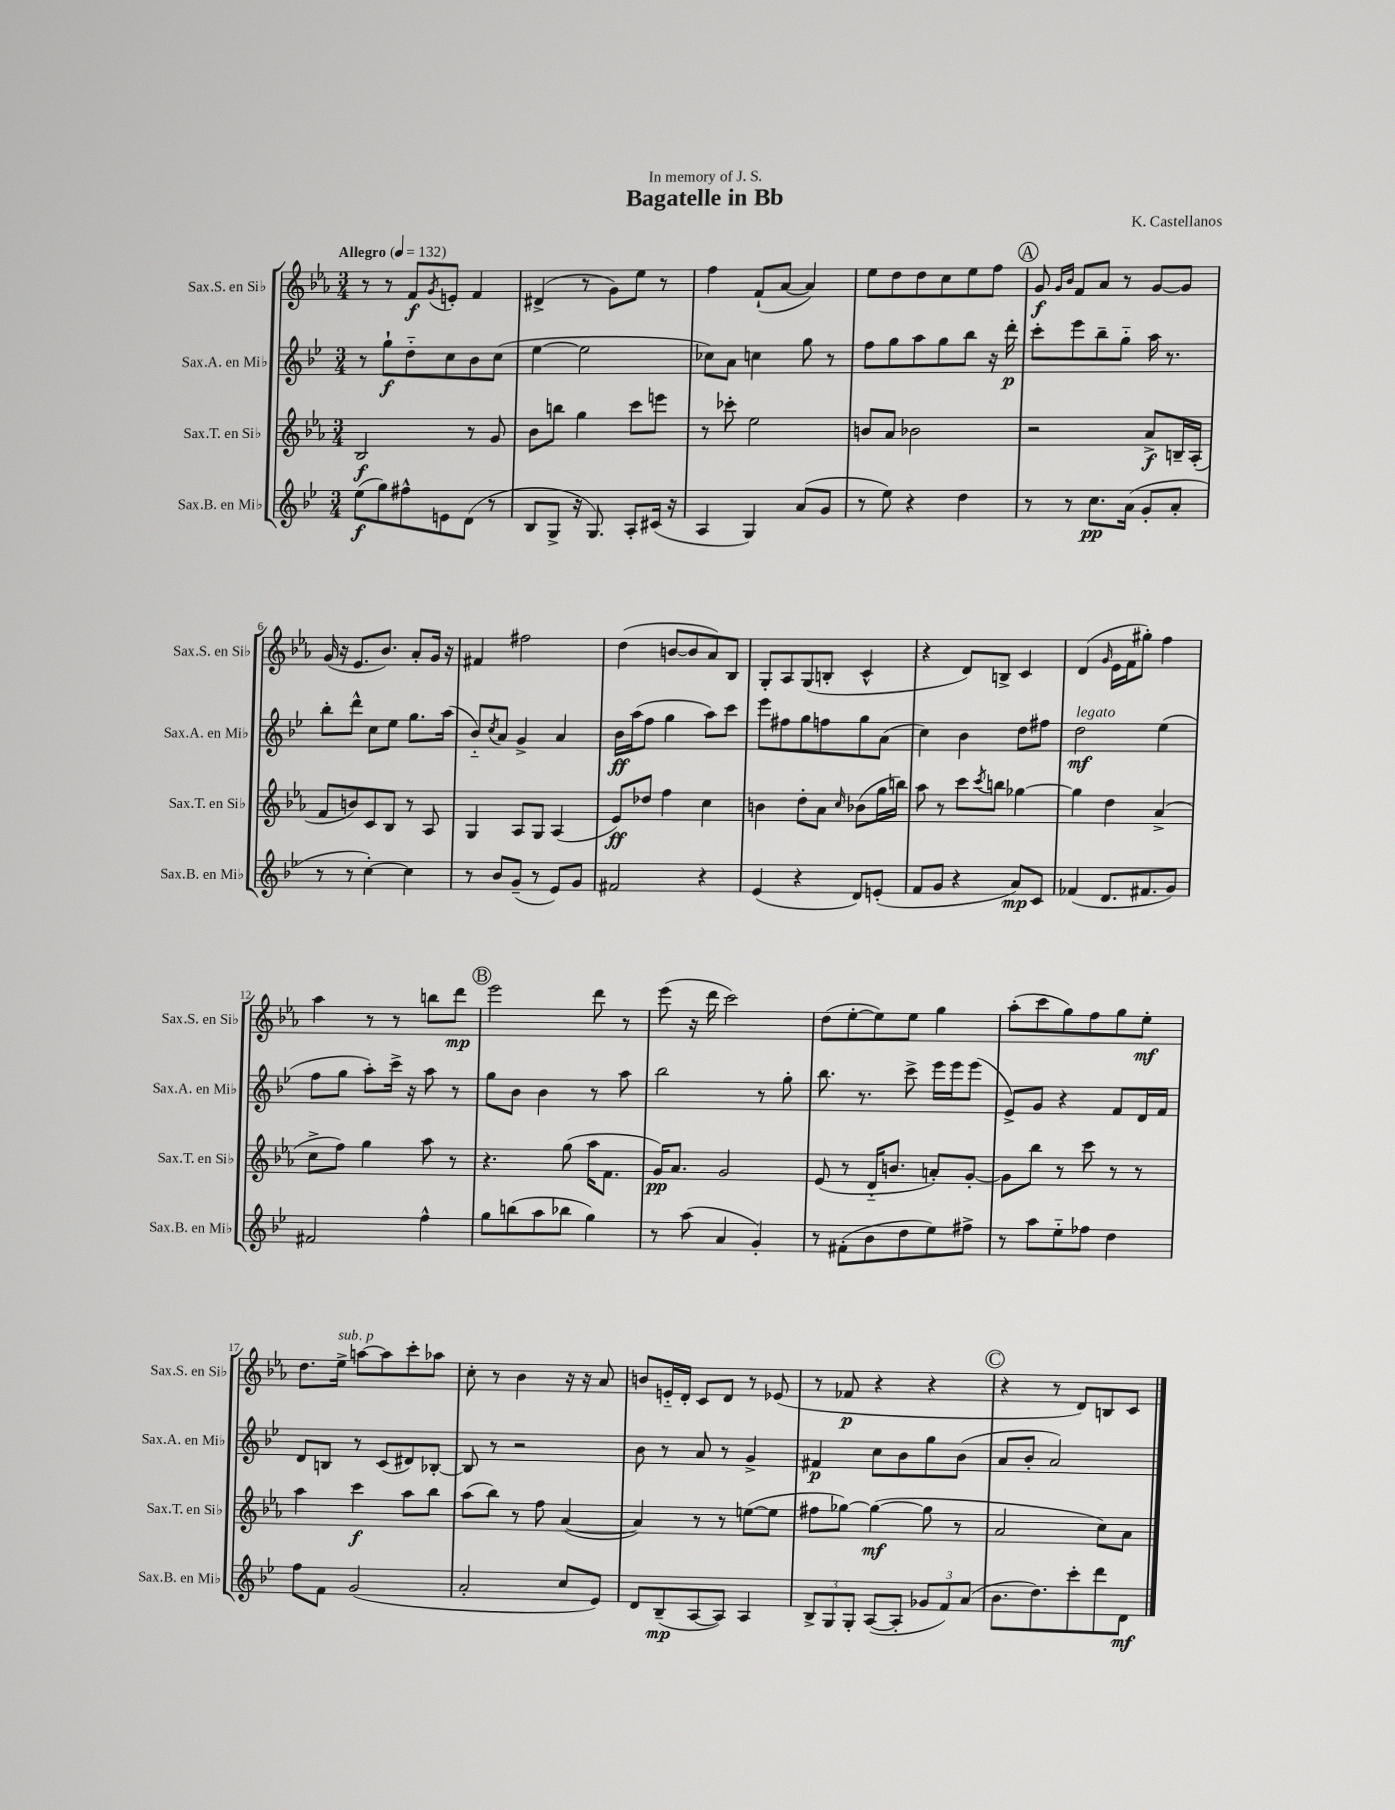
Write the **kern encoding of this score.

**kern	**kern	**kern	**kern
*staff4	*staff3	*staff2	*staff1
*clefG2	*clefG2	*clefG2	*clefG2
*k[b-e-]	*k[b-e-a-]	*k[b-e-]	*k[b-e-a-]
*M3/4	*M3/4	*M3/4	*M3/4
*MM132	*MM132	*MM132	*MM132
(8ee-	2B-	8r	8r
8gg)	.	8gg`	8r
8ff#^^	.	8dd'~	8f
.	.	.	8qg
8e	.	8cc	8e'
(8d	8r	8b-	4f
8r	8g	(8cc	.
=	=	=	=
8B-	8b-	[4ee-	(4d#^
8G^	8bb	.	.
16r	4gg	2ee-]	8r
8.G)	.	.	.
.	.	.	8g)
8A'	8ccc	.	8ee-
(16c#	8eee	.	8r
16r	.	.	.
=	=	=	=
4A	8r	8cc-)	4ff
.	8ccc-'	8a	.
4G)	2ee-	4cc	(8f`
.	.	.	[8a-
(8a	.	8gg	4a-])
8g	.	8r	.
=	=	=	=
8r	8b	8ff	8ee-
8ee-)	8a-	8gg	8dd
4r	2b-	8aa	8dd
.	.	8gg	8cc
4dd	.	8bb-	8ee-
.	.	16r	8ff
.	.	16ddd'	.
=	=	=	=
8r	2r	8ccc'	8g
.	.	.	16qqg
.	.	.	16qqb-
8r	.	8eee-	8f
8.cc	.	8bb-~	8a-
.	.	8gg'~	8r
(16a	.	.	.
8g'	8a-^	16aa	[8g
.	.	8.r	.
8a'	16B~	.	8g]
.	(16A-'	.	.
=	=	=	=
8r	8f	8bb-'	(16g
.	.	.	16r
8r	8b)	8ddd^^	8.e-
[4cc')	8c	8cc	.
.	.	.	8.b-)
.	8B-	8ee-	.
4cc]	8r	8.gg	8a-'
.	8A-	.	16g
.	.	(16aa	16r
=	=	=	=
8r	4G	8b-'~)	4f#
.	.	8qcc	.
8b-	.	8a	.
(8g~	8A-	4g^	2ff#
8r	8G	.	.
8e-)	(4A-	4a	.
8g	.	.	.
=	=	=	=
2f#	8e-)	16b-	(4dd
.	.	(16aa	.
.	8dd-	8ff	.
.	4ff	4gg	[8b
.	.	.	8b]
4r	4cc	8aa)	8a-)
.	.	8ccc	8B-
=	=	=	=
(4e-	4b	8eee-	8G'
.	.	8ff#	8A-
4r	8dd'	8gg	(8G
.	8a-	8ff	8B'
.	16qqcc	.	.
8d)	(8b-	8gg	4c^^
(8e'	16gg	(8a	.
.	16bb)	.	.
=	=	=	=
8f	8aa-	4cc)	4r
8g	8r	.	.
4r	8ccc	4b-	8d)
.	8qccc	.	.
.	8bb	.	8B^
8a)	[4gg-	8dd	4c
8c	.	8ff#	.
=	=	=	=
(4f-	4gg-]	2dd	(4d
.	.	.	16qqg
8.d	4dd	.	16e-
.	.	.	16f
.	.	.	8gg#')
8.f#	.	.	.
.	(4a-^	(4ee-	4ff
8g)	.	.	.
=	=	=	=
2f#	8cc^	8ff	4aa-
.	8ff)	8gg	.
.	4gg	8aa')	8r
.	.	16ccc^	8r
.	.	16r	.
4ff^^	8aa-	8aa	8bb
.	8r	8r	8ddd
=	=	=	=
8gg	4.r	8gg	2eee-
(8bb	.	8b-	.
8aa	.	4b-	.
8bb-	(8gg	.	.
4gg)	16aa-	8r	8ddd
.	8.f	.	.
.	.	8aa	8r
=	=	=	=
8r	16g)	2bb-	(8eee-
.	8.a-	.	.
(8aa	.	.	16r
.	.	.	16ddd
4a	2g	.	2ccc)
4g')	.	8r	.
.	.	8gg'	.
=	=	=	=
8r	(8e-	8.bb-	(8dd
(8f#'	8r	.	[8ee-'
.	.	8.r	.
8b-	16d'~	.	8ee-])
.	8.b	.	.
8dd	.	8ccc^	8ee-
8ee-)	8a')	16eee-	4gg
.	.	16eee-	.
8ff#^	[8g'	(8eee-	.
=	=	=	=
8r	8g]	8e-^)	(8aa-'
8aa	8bb-	8g	8ccc
8ee-'~	8r	4r	8gg)
8ff-	8ccc	.	8ff
4dd	8r	8f	8gg
.	8r	16d	8ee-'
.	.	16f	.
=	=	=	=
8ff	4aa-	8d	8.dd
8f	.	8B	.
.	.	.	16ee-^
(2g	4ccc	8r	[8aa
.	.	(8c	8aa]
.	8aa-	8d#)	8ccc'
.	8bb-	[8B-'	8aa-
=	=	=	=
2a'	(8aa-	8B-]	8cc'
.	8bb-)	8r	8r
.	8r	2r	4b-
.	8ff	.	.
8cc	([4a-	.	16r
.	.	.	16r
8e-)	.	.	8a-
=	=	=	=
8d	4a-])	8b-	8b
(8B-~	.	8r	16e'~
.	.	.	16d'
[8A	8r	8a	8c
8A])	8r	8r	8d
4A	([8ee	4g^	8r
.	8ee]	.	(8e-
=	=	=	=
12B-^	8ff#	4f#	8r
12G	.	.	.
.	[8gg-)	.	8f-
12G'	.	.	.
([8A	(4gg-_	8cc	4r
8A']	.	8b-	.
12g-	8gg-]	8gg	4r
12f)	.	.	.
.	8r	(8b-	.
(12a	.	.	.
=	=	=	=
8.b-	2a-	8a	4r
.	.	8b-'	.
8.dd)	.	.	.
.	.	2a)	8r
8ccc'	.	.	8d)
8ddd	8cc)	.	8B
8d	8a-	.	8c
==	==	==	==
*-	*-	*-	*-
